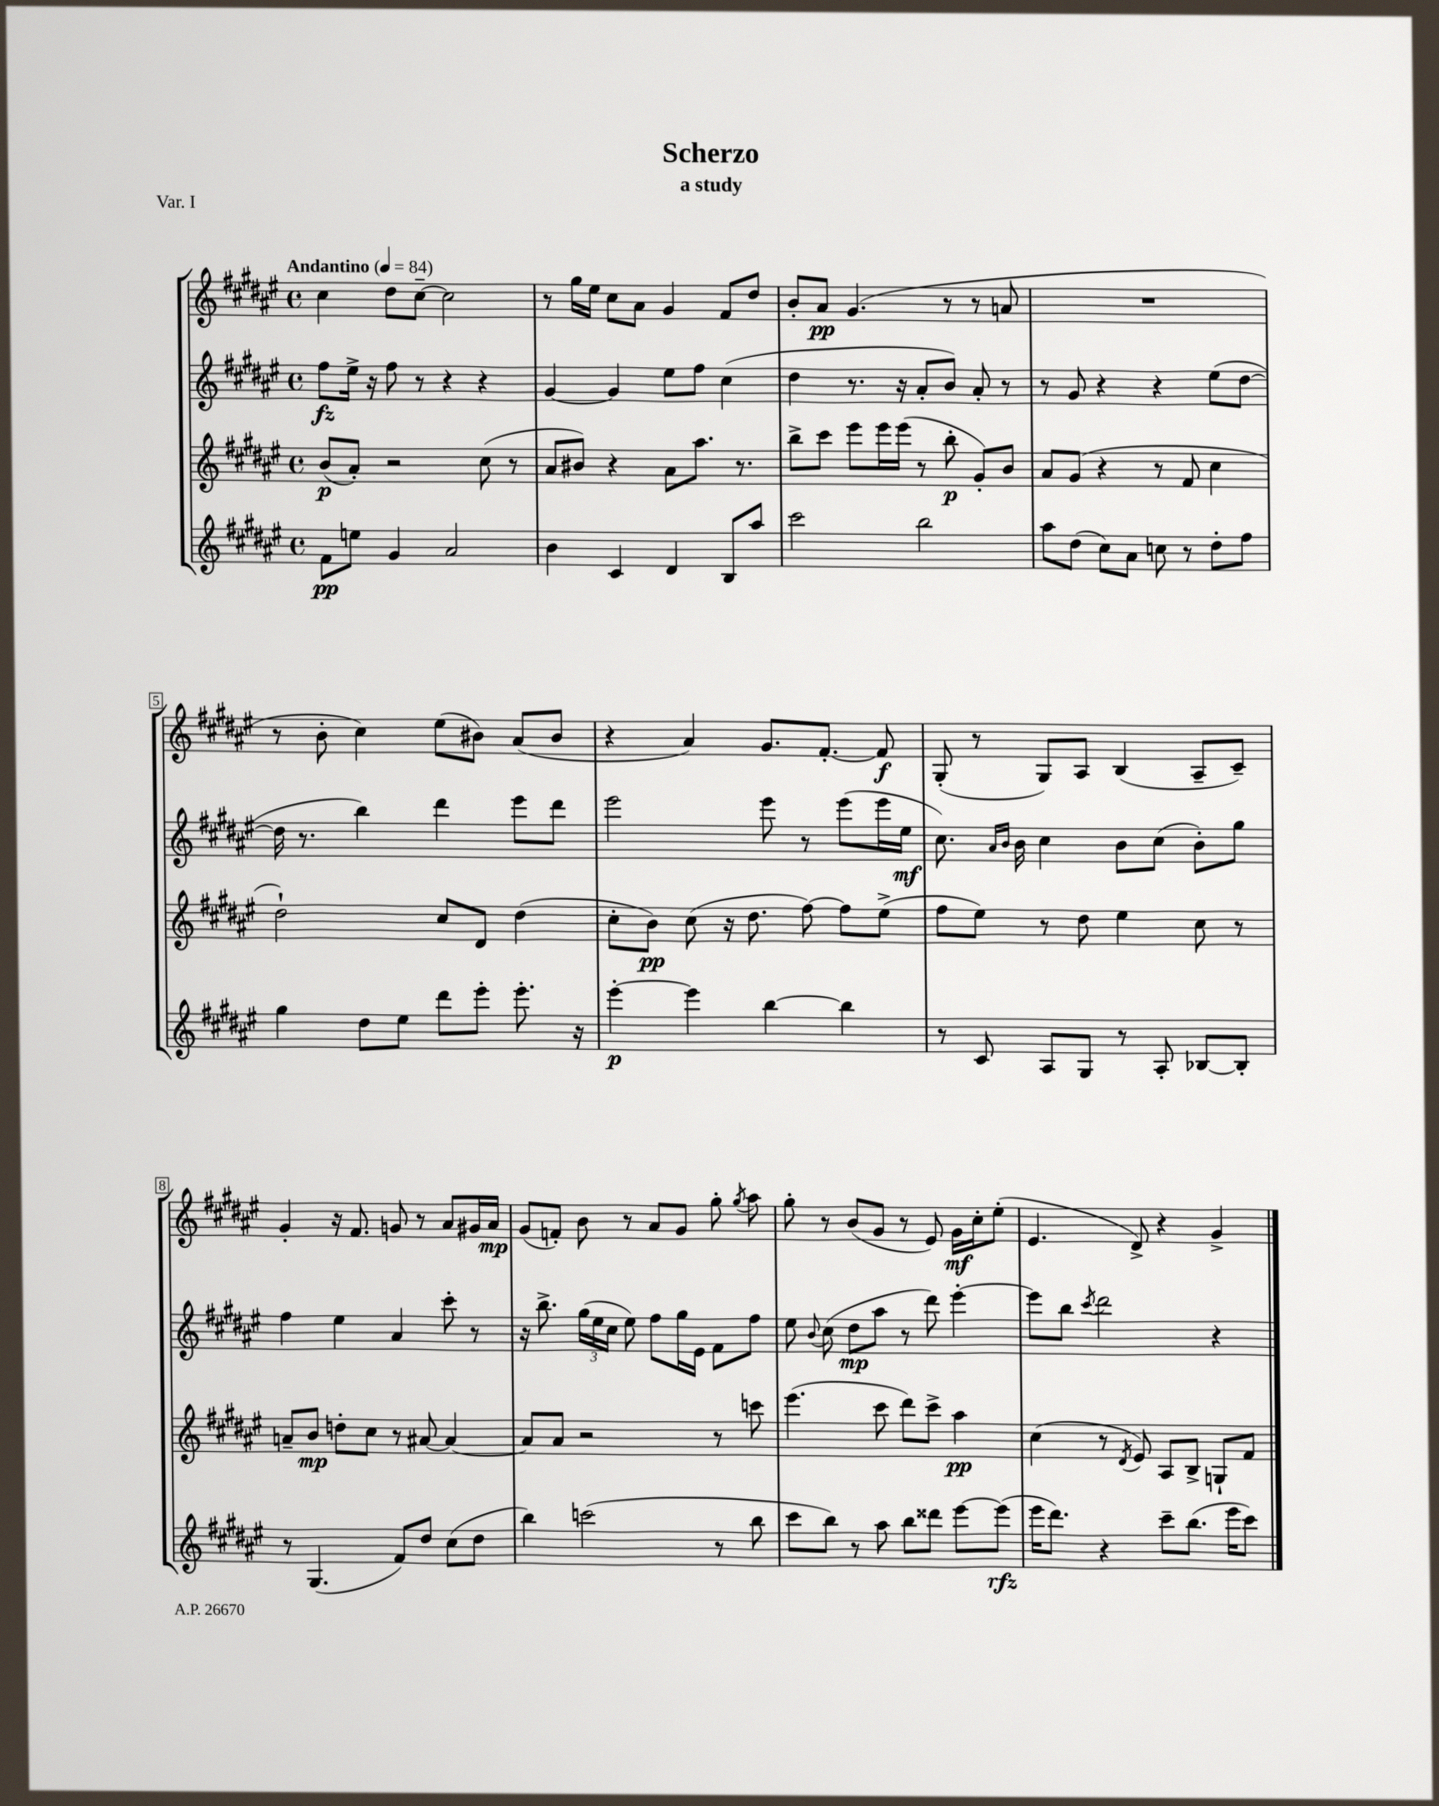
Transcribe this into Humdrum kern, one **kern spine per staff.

**kern	**dynam	**kern	**dynam	**kern	**dynam	**kern	**dynam
*part4	*part4	*part3	*part3	*part2	*part2	*part1	*part1
*staff4	*staff4	*staff3	*staff3	*staff2	*staff2	*staff1	*staff1
*clefG2	*	*clefG2	*	*clefG2	*	*clefG2	*
*k[f#c#g#d#a#e#]	*	*k[f#c#g#d#a#e#]	*	*k[f#c#g#d#a#e#]	*	*k[f#c#g#d#a#e#]	*
*M4/4	*	*M4/4	*	*M4/4	*	*M4/4	*
*met(c)	*	*met(c)	*	*met(c)	*	*met(c)	*
*MM84	*	*MM84	*	*MM84	*	*MM84	*
=1	=1	=1	=1	=1	=1	=1	=1
!	!	!	!	!	!	!LO:TX:a:B:t=Andantino	!
8f#\L	pp	(8b/L	p	8ff#\L	fz	4cc#\	.
8een\J	.	8a#'/J)	.	16ee#^\Jk	.	.	.
.	.	.	.	16r	.	.	.
4g#/	.	2r	.	8ff#\	.	8dd#\L	.
.	.	.	.	8r	.	[8cc#~\J	.
2a#/	.	.	.	4r	.	2cc#\]	.
.	.	(8cc#\	.	4r	.	.	.
.	.	8r	.	.	.	.	.
=2	=2	=2	=2	=2	=2	=2	=2
4b\	.	8a#/L	.	[4g#/	.	8r	.
.	.	8b#X/J)	.	.	.	16gg#\LL	.
.	.	.	.	.	.	16ee#\JJ	.
4c#/	.	4r	.	4g#/]	.	8cc#\L	.
.	.	.	.	.	.	8a#\J	.
4d#/	.	8a#\L	.	8ee#\L	.	4g#/	.
.	.	8.aa#\J	.	8ff#\J	.	.	.
8B/L	.	.	.	(4cc#\	.	8f#/L	.
.	.	8.r	.	.	.	.	.
8aa#/J	.	.	.	.	.	8dd#/J	.
=3	=3	=3	=3	=3	=3	=3	=3
2ccc#\	.	8bb^\L	.	4dd#\	.	8b'/L	.
.	.	8ccc#\J	.	.	.	8a#/J	pp
.	.	8eee#\L	.	8.r	.	(4.g#/	.
.	.	16eee#\L	.	.	.	.	.
.	.	(16eee#\JJ	.	16r	.	.	.
2bb\	.	8r	.	8a#'/L	.	.	.
.	.	8bb'\	p	8b/J)	.	8r	.
.	.	8g#'/L)	.	8a#'/	.	8r	.
.	.	8b/J	.	8r	.	8an/	.
=4	=4	=4	=4	=4	=4	=4	=4
8aa#\L	.	8a#/L	.	8r	.	1r	.
(8dd#\J	.	(8g#/J	.	8g#/	.	.	.
8cc#\L)	.	4r	.	4r	.	.	.
8a#\J	.	.	.	.	.	.	.
8ccn\	.	8r	.	4r	.	.	.
8r	.	8f#/	.	.	.	.	.
8dd#'\L	.	4cc#\	.	(8ee#\L	.	.	.
8ff#\J	.	.	.	[8dd#\J	.	.	.
!!LO:LB:g=z
=5	=5	=5	=5	=5	=5	=5	=5
4gg#\	.	2dd#`\)	.	16dd#\]	.	8r	.
.	.	.	.	8.r	.	.	.
.	.	.	.	.	.	8b'\	.
8dd#\L	.	.	.	4bb\)	.	4cc#\)	.
8ee#\J	.	.	.	.	.	.	.
8ddd#\L	.	8cc#/L	.	4ddd#\	.	(8ee#\L	.
8eee#'\J	.	8d#/J	.	.	.	8b#X\J)	.
8.eee#'\	.	(4dd#\	.	8eee#\L	.	(8a#/L	.
.	.	.	.	8ddd#\J	.	8b#/J	.
16r	.	.	.	.	.	.	.
=6	=6	=6	=6	=6	=6	=6	=6
[4eee#'\	p	8cc#'\L	.	2eee#\	.	4r	.
.	.	8b\J)	pp	.	.	.	.
4eee#\]	.	(8cc#\	.	.	.	4a#/)	.
.	.	16r	.	.	.	.	.
.	.	8.dd#\	.	.	.	.	.
[4bb\	.	.	.	8eee#\	.	8.g#/L	.
.	.	[8ff#\)	.	8r	.	.	.
.	.	.	.	.	.	[8.f#'/J	.
4bb\]	.	8ff#\L]	.	(8eee#\L	.	.	.
.	.	(8ee#^\J	.	16eee#\L	.	8f#/]	f
.	.	.	.	16ee#\JJ	mf	.	.
=7	=7	=7	=7	=7	=7	=7	=7
8r	.	8ff#\L	.	8.cc#\)	.	(8G#'/	.
8c#/	.	8ee#\J)	.	.	.	8r	.
.	.	.	.	16qqa#/LL	.	.	.
.	.	.	.	16qqb/JJ	.	.	.
.	.	.	.	16b\	.	.	.
8A#/L	.	8r	.	4cc#\	.	8G#/L)	.
8G#/J	.	8dd#\	.	.	.	8A#/J	.
8r	.	4ee#\	.	8b\L	.	(4B/	.
8A#'/	.	.	.	(8cc#\J	.	.	.
[8B-X/L	.	8cc#\	.	8b'\L)	.	8A#~/L	.
8B-'/J]	.	8r	.	8gg#\J	.	8c#~/J)	.
!!LO:LB:g=z
=8	=8	=8	=8	=8	=8	=8	=8
8r	.	8an~/L	.	4ff#\	.	4g#'/	.
(4.G#/	.	8b/J	mp	.	.	.	.
.	.	8ddn'\L	.	4ee#\	.	16r	.
.	.	.	.	.	.	8.f#/	.
.	.	8cc#\J	.	.	.	.	.
8f#/L)	.	8r	.	4a#/	.	8gn/	.
8dd#/J	.	[8a#X/	.	.	.	8r	.
(8cc#\L	.	4a#/_	.	8ccc#'\	.	8a#/L	.
8dd#\J	.	.	.	8r	.	16g#X/L	.
.	.	.	.	.	.	16a#/JJ	mp
=9	=9	=9	=9	=9	=9	=9	=9
4bb\)	.	8a#/L]	.	16r	.	(8g#/L	.
.	.	.	.	8.bb^\	.	.	.
.	.	8a#/J	.	.	.	8fn'/J)	.
(2cccn\	.	2r	.	(24gg#\LL	.	8b\	.
.	.	.	.	24ee#\	.	.	.
.	.	.	.	24cc#\JJ	.	.	.
.	.	.	.	8ee#\)	.	8r	.
.	.	.	.	8ff#\L	.	8a#/L	.
.	.	.	.	16gg#\L	.	8g#/J	.
.	.	.	.	16e#\JJ	.	.	.
8r	.	8r	.	8f#\L	.	8gg#'\	.
.	.	.	.	.	.	8qgg#/	.
8bb\	.	8cccn\	.	8ff#\J	.	8aa#\	.
=10	=10	=10	=10	=10	=10	=10	=10
8ccc#\L	.	(4.eee#\	.	8ee#\	.	8gg#'\	.
.	.	.	.	8qqb/	.	.	.
8bb\J)	.	.	.	(8cc#\	.	8r	.
8r	.	.	.	8dd#\L	mp	(8b/L	.
8aa#\	.	8ccc#\	.	8aa#\J	.	8g#/J	.
8bb\L	.	8ddd#\L)	.	8r	.	8r	.
8ddd##X\J	.	8ccc#^\J	.	8ddd#\)	.	8e#/)	.
[8eee#\L	.	4aa#\	pp	[4eee#'\	.	16g#\LL	mf
.	.	.	.	.	.	16cc#'\J	.
(8eee#\J]	rfz	.	.	.	.	(8ee#'\J	.
=11	=11	=11	=11	=11	=11	=11	=11
16eee#\KL	.	(4cc#\	.	8eee#\L]	.	4.e#/	.
8.ddd#\J)	.	.	.	.	.	.	.
.	.	.	.	8bb\J	.	.	.
.	.	.	.	8qccc#/	.	.	.
4r	.	8r	.	2ddd#\	.	.	.
.	.	8qd#/	.	.	.	.	.
.	.	8e#/)	.	.	.	8d#^/)	.
8ccc#~\L	.	8A#/L	.	.	.	4r	.
(8.bb\J	.	8B^/J	.	.	.	.	.
.	.	8Gn`/L	.	4r	.	4g#^/	.
16eee#\KL	.	.	.	.	.	.	.
8ccc#\J)	.	8f#/J	.	.	.	.	.
==	==	==	==	==	==	==	==
*-	*-	*-	*-	*-	*-	*-	*-
